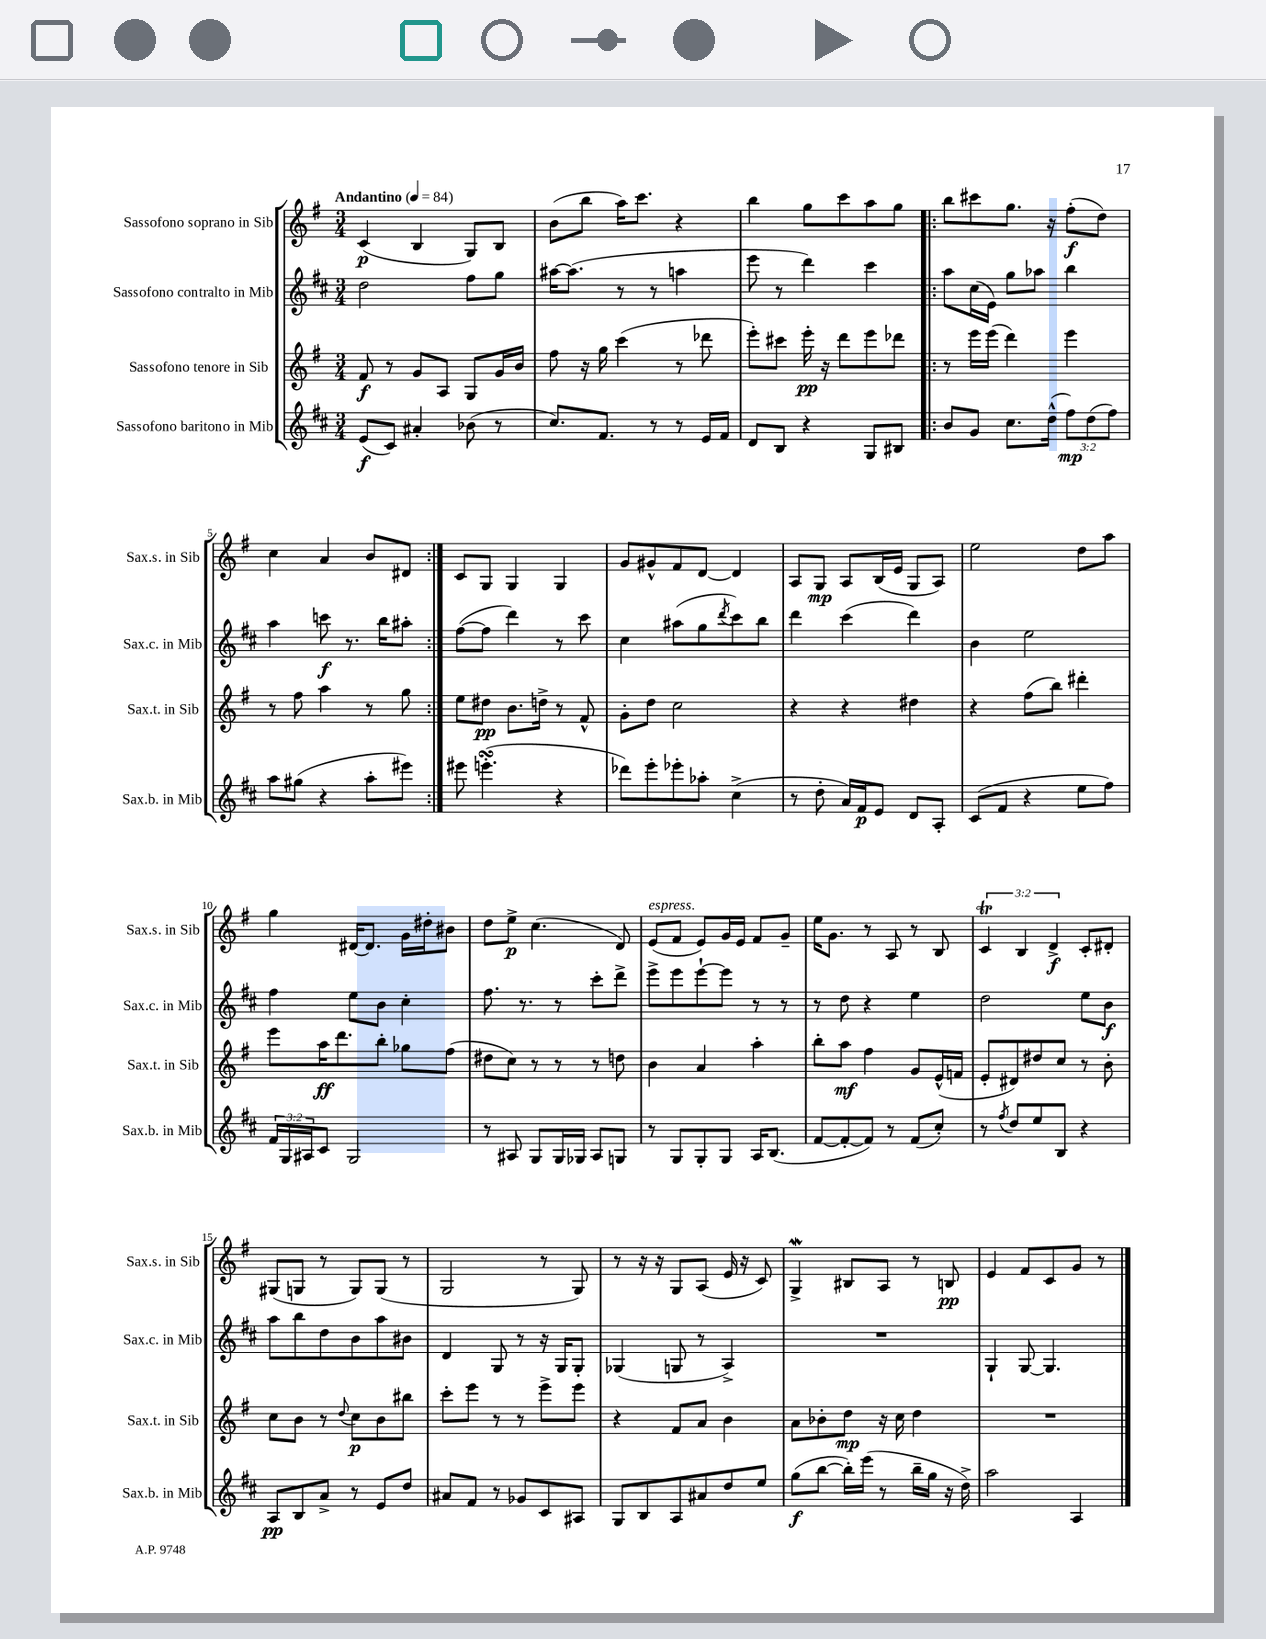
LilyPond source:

<<
\new StaffGroup <<
\new Staff = "s0" \with { instrumentName = "Sassofono soprano in Sib" shortInstrumentName = "Sax.s. in Sib" } {
    \clef treble \key g \major \numericTimeSignature \time 3/4 \override Staff.TupletNumber.text = #tuplet-number::calc-fraction-text \tempo "Andantino" 4 = 84
    c'4\p( b4 g8) b8 |
    b'8( b''8 a''16) c'''8. r4 |
    b''4 g''8 c'''8 a''8 g''8 |
    \repeat volta 2 { b''8 cis'''8 g''8. r16 fis''8-.\f( d''8) |
    c''4 a'4 b'8 dis'8 | }
    c'8 g8 g4 g4 |
    g'8 gis'8-^ fis'8 d'8~ d'4 |
    a8 g8\mp a8 b16( e'16 g8 a8) |
    e''2 d''8 a''8 |
    g''4 dis'16~ dis'8. g'16 dis''16-. bis'8 |
    d''8 e''8->\p c''4.( d'8) |
    e'8^\markup { \italic "espress." }( fis'8 e'8) g'16 e'16 fis'8 g'8-- |
    e''16 g'8. r8 a8 r8 b8 |
    \tuplet 3/2 { c'4\trill b4 d'4->\f } c'8-. dis'8-. |
    gis8( g8 r8 g8) g8( r8 |
    g2 r8 g8) |
    r8 r16 r16 g8 a8( e'16 r16 c'8) |
    g4->\mordent bis8 a8 r8 b8\pp |
    e'4 fis'8 c'8 g'8 r8 \bar "|." |
}
\new Staff = "s1" \with { instrumentName = "Sassofono contralto in Mib" shortInstrumentName = "Sax.c. in Mib" } {
    \clef treble \key d \major \numericTimeSignature \time 3/4
    d''2 fis''8 g''8 |
    ais''16~ ais''8.( r8 r8 a''4 |
    e'''8 r8 d'''4) cis'''4 |
    \repeat volta 2 { a''8 cis''16( e'16) g''8 aes''8 b''4 |
    a''4 c'''8\f r8. b''16 ais''8-. | }
    fis''8~( fis''8 d'''4) r8 cis'''8 |
    cis''4 ais''8( g''8 \acciaccatura { d'''8 } cis'''8) b''8 |
    d'''4 cis'''4( d'''4) |
    b'4 e''2 |
    fis''4 e''8 b'8 cis''4-. |
    fis''8. r8. r8 cis'''8-. d'''8-> |
    e'''8-> e'''8 e'''8~-! e'''8 r8 r8 |
    r8 d''8 r4 e''4 |
    d''2 e''8 b'8\f |
    a''8 b''8 d''8 b'8 a''8 bis'8 |
    d'4 g8 r8 r16 g16 g8-. |
    ges4( g8 r8 a4->) |
    R2. |
    g4-! g8~ g4. \bar "|." |
}
\new Staff = "s2" \with { instrumentName = "Sassofono tenore in Sib" shortInstrumentName = "Sax.t. in Sib" } {
    \clef treble \key g \major \numericTimeSignature \time 3/4
    fis'8\f r8 g'8 a8 g8 g'16 b'16 |
    fis''8 r16 g''16 c'''4( r8 des'''8 |
    e'''8-.) cis'''8 e'''16-.\pp r16 d'''8 e'''8 des'''8 |
    \repeat volta 2 { r8 e'''16 e'''16( d'''4) e'''4 |
    r8 fis''8 a''4 r8 g''8 | }
    e''8 dis''8\pp b'8. d''16-> r8 fis'8-^ |
    g'8-. d''8 c''2 |
    r4 r4 dis''4 |
    r4 fis''8( b''8) dis'''4-. |
    e'''8 a''16\ff d'''8. b''8-. ges''8 fis''8( |
    dis''8 c''8) r8 r8 r8 d''8 |
    b'4 a'4 a''4-. |
    b''8-. a''8\mf fis''4 g'8 e'16-^( f'16 |
    e'8-. dis'8) dis''8 c''8 r8 b'8-. |
    c''8 b'8 r8 \appoggiatura { d''8 } c''8\p b'8 bis''8 |
    c'''8-. e'''8 r8 r8 e'''8-> e'''8 |
    r4 fis'8 a'8 b'4 |
    a'8 bes'8-. d''8\mp r16 c''16 d''4 |
    R2. \bar "|." |
}
\new Staff = "s3" \with { instrumentName = "Sassofono baritono in Mib" shortInstrumentName = "Sax.b. in Mib" } {
    \clef treble \key d \major \numericTimeSignature \time 3/4 \override Staff.TupletNumber.text = #tuplet-number::calc-fraction-text
    e'8\f( cis'8) ais'4-. bes'8( r8 |
    cis''8.) fis'8. r8 r8 e'16 fis'16 |
    d'8 b8 r4 g8 bis8 |
    \repeat volta 2 { b'8 g'8 cis''8. d''16-^( \tuplet 3/2 { fis''8\mp) d''8( fis''8) } |
    a''8 gis''8( r4 a''8-. eis'''8) | }
    eis'''8 e'''4.-.\turn( r4 |
    des'''8) e'''8-. ees'''8-. aes''8-. cis''4->( |
    r8 d''8-. a'16) fis'16\p e'8 d'8 a8-. |
    cis'8( fis'8 r4 e''8 fis''8) |
    \tuplet 3/2 { fis'16 g16 ais16 } cis'8 g2 |
    r8 ais8 g8 g16 ges16 ais8 g8 |
    r8 g8 g8-. g8 a16 b8.( |
    fis'8~ fis'8~-. fis'8) r8 fis'8( cis''8-.) |
    r8 \acciaccatura { fis''8 } d''8 e''8 b8 r4 |
    a8\pp b8 a'8-> r8 e'8 d''8 |
    ais'8 fis'8 r8 ges'8 cis'8 ais8 |
    g8 b8 a8 ais'8 d''8 e''8 |
    g''8\f( b''8~ b''16-.) e'''16( r8 b''16-- g''16 r16 d''16->) |
    a''2 a4 \bar "|." |
}
>>
>>
